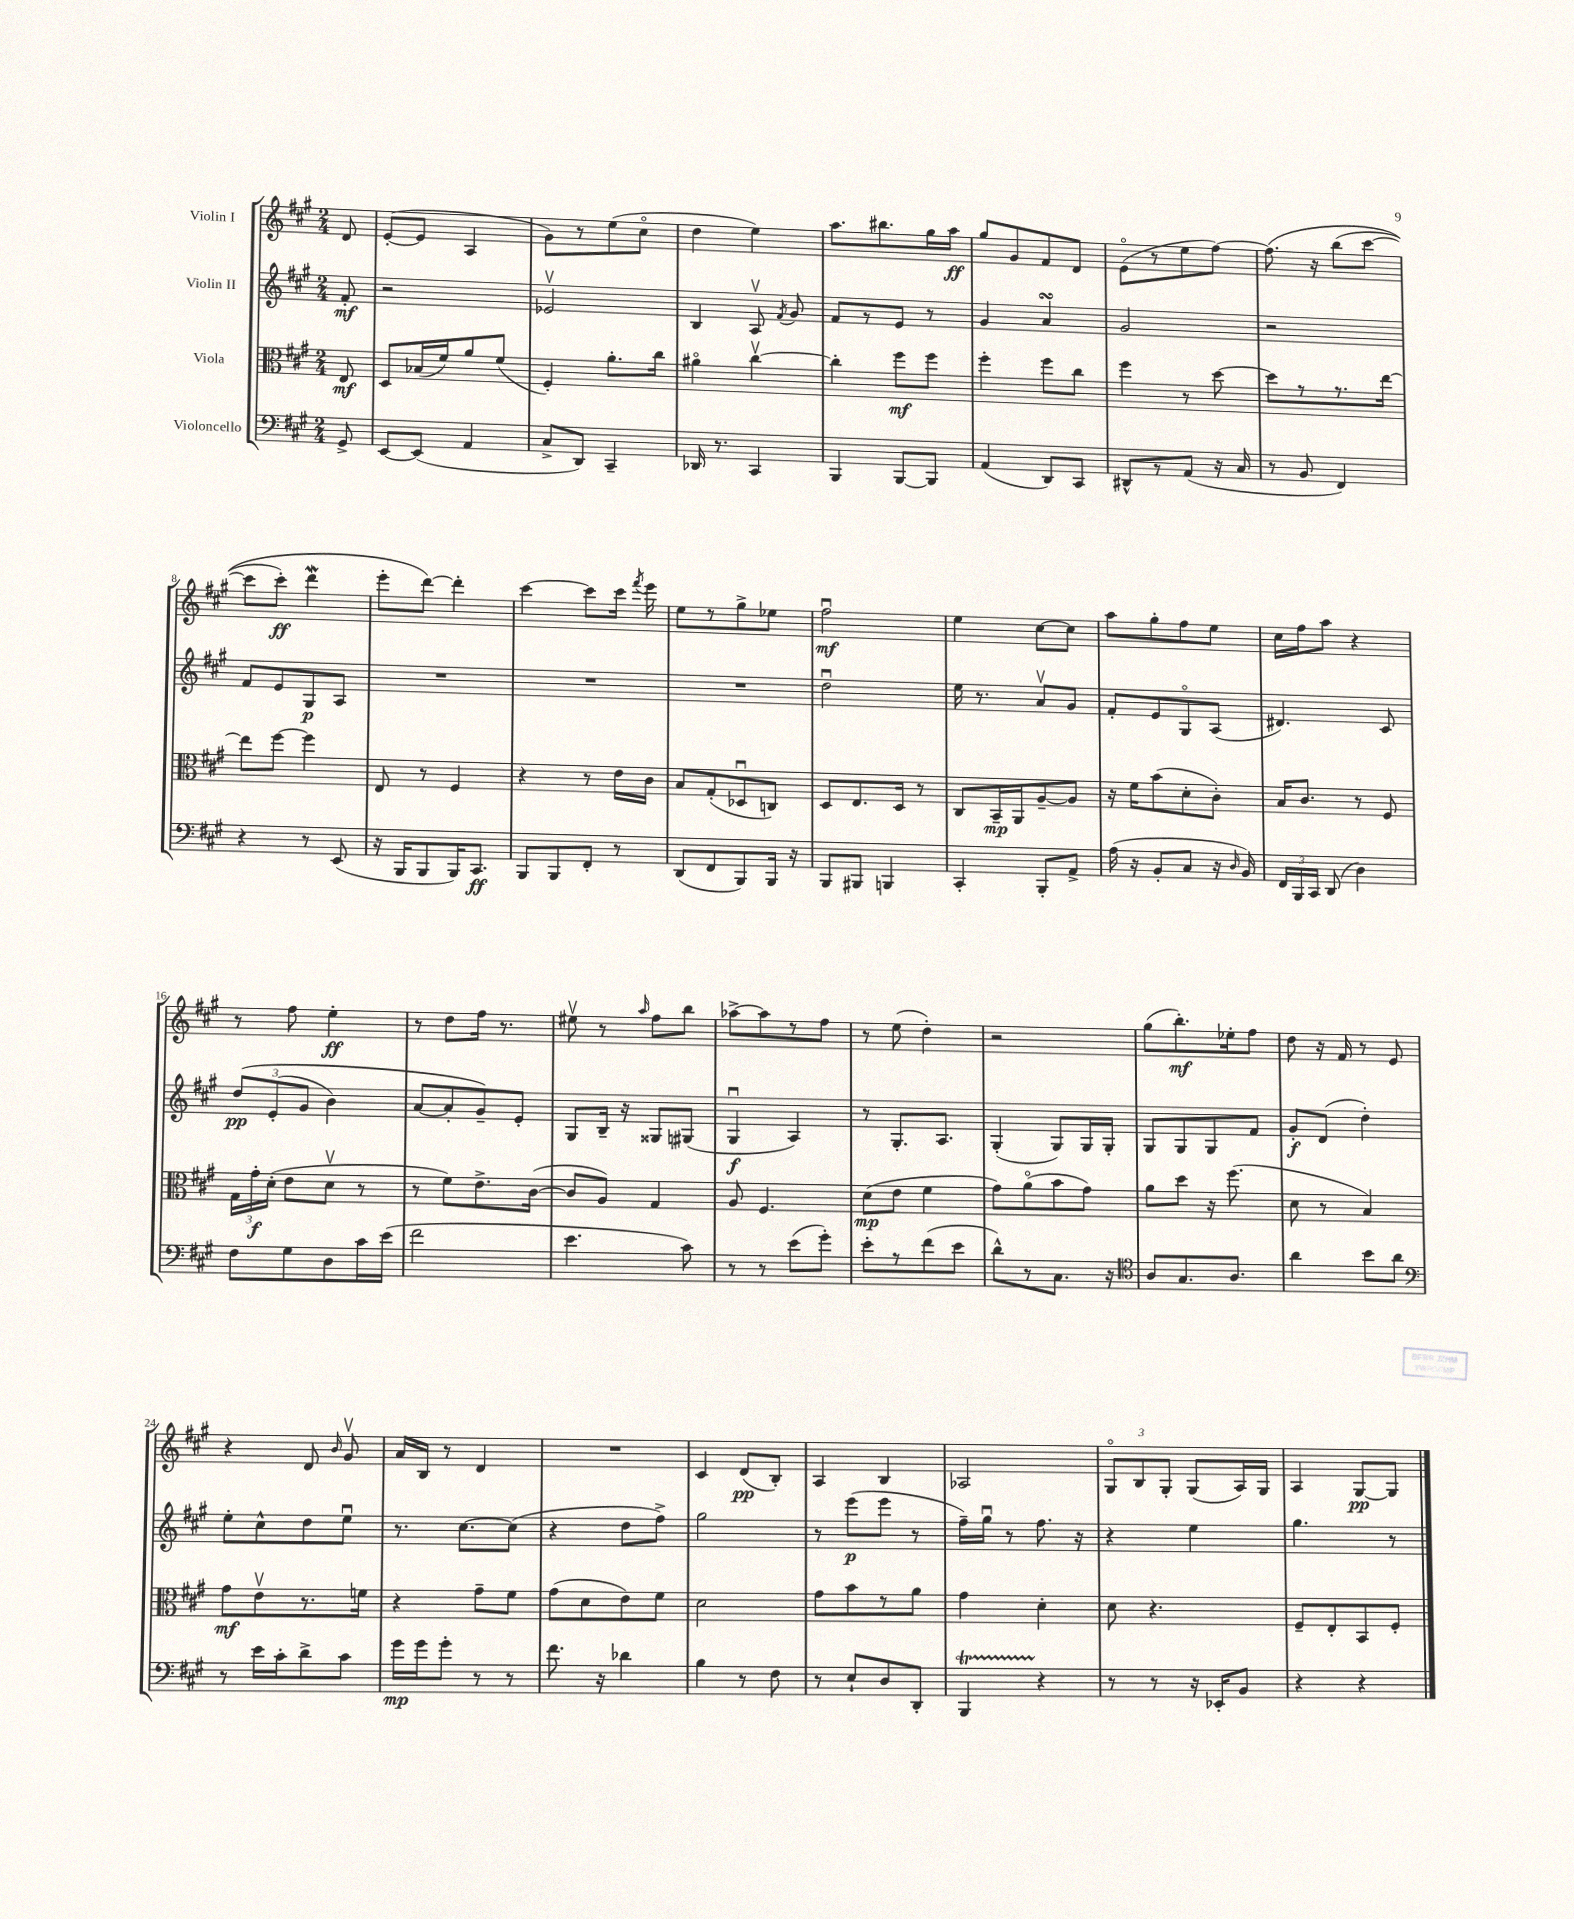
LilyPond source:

<<
\new StaffGroup <<
\new Staff = "s0" \with { instrumentName = "Violin I" } {
    \clef treble \key a \major \numericTimeSignature \time 2/4 \partial 8
    \autoBeamOff d'8 |
    e'8[~-.( e'8] a4 |
    gis'8[) r8 e''8( cis''8]\flageolet |
    d''4 e''4) |
    a''8.[ bis''8. gis''16 a''16]\ff |
    gis''8[ gis'8 fis'8 d'8] |
    e'8[\flageolet( r8 e''8 fis''8]~) |
    fis''8.\( r16 b''8[( cis'''8]~ |
    cis'''8[ cis'''8]-.\ff) d'''4\mordent |
    e'''8[-. d'''8]~\) d'''4-. |
    cis'''4~ cis'''8[ cis'''16] \acciaccatura { fis'''8 } e'''16 |
    e''8[ r8 gis''8-> ees''8] |
    fis''2\downbow\mf |
    e''4 cis''8[~ cis''8] |
    a''8[ gis''8-. fis''8 e''8] |
    cis''16[ fis''16 a''8] r4 |
    r8 fis''8 e''4-.\ff |
    r8 d''8[ fis''16] r8. |
    eis''8\upbow r8 \grace { a''16 } fis''8[ b''8] |
    aes''8[~-> aes''8 r8 fis''8] |
    r8 e''8( d''4-.) |
    r2 |
    gis''8[( b''8.-.\mf) ees''16-. fis''8] |
    d''8 r16 fis'16 r8 e'8 |
    r4 d'8 \grace { b'16 } gis'8\upbow |
    a'16[ b16] r8 d'4 |
    R2 |
    cis'4 d'8[\pp( b8]-.) |
    a4 b4 |
    aes2 |
    \tuplet 3/2 { gis8[\flageolet b8 gis8]-. } gis8[( a16) gis16] |
    a4 gis8[~\pp gis8] \bar "|." |
}
\new Staff = "s1" \with { instrumentName = "Violin II" } {
    \clef treble \key a \major \numericTimeSignature \time 2/4 \partial 8
    \autoBeamOff fis'8-.\mf |
    r2 |
    ees'2\upbow |
    b4 a8\upbow \acciaccatura { fis'8 } gis'8 |
    fis'8[ r8 e'8] r8 |
    gis'4 a'4\turn |
    gis'2 |
    r2 |
    fis'8[ e'8 gis8\p a8] |
    R2 |
    R2 |
    R2 |
    d''2\downbow |
    e''16 r8. a'8[\upbow gis'8] |
    fis'8[-. e'8 gis8\flageolet a8]( |
    dis'4.) cis'8 |
    \tuplet 3/2 { d''8[\pp\( e'8-.( gis'8] } b'4) |
    a'8[~ a'8-. gis'8--\) e'8]-. |
    gis8[ b16]-- r16 gisis8[ gis8]( |
    gis4\downbow\f a4) |
    r8 gis8.[-. a8.] |
    gis4-.( gis8[) gis16 gis16]-. |
    gis8[ gis8 gis8 fis'8] |
    gis'8[-.\f d'8]( d''4-.) |
    e''8[-. cis''8-^ d''8 e''8]\downbow |
    r8. cis''8.[~ cis''8]( |
    r4 d''8[ fis''8]->) |
    gis''2 |
    r8 e'''8[\p( e'''8] r8 |
    fis''16[--) gis''16]\downbow r8 fis''8. r16 |
    r4 e''4 |
    gis''4. r8 \bar "|." |
}
\new Staff = "s2" \with { instrumentName = "Viola" } {
    \clef alto \key a \major \numericTimeSignature \time 2/4 \partial 8
    \autoBeamOff e8\mf |
    d8[ bes16( fis'16) a'8 fis'8]( |
    fis4-.) a'8.[-. cis''16] |
    ais'4\flageolet cis''4~\upbow |
    cis''4-. fis''8[\mf fis''8] |
    fis''4-. fis''8[ cis''8] |
    fis''4 r8 d''8~ |
    d''8[ r8 r8. e''16]~ |
    e''8[ fis''8]~ fis''4 |
    e8 r8 fis4 |
    r4 r8 e'16[ cis'16] |
    b8[ gis8-.( des8\downbow c8]) |
    d8[ e8. d16] r8 |
    cis8[ b,16--\mp a,16 a8~-- a8] |
    r16 fis'16[ b'8( d'8-. cis'8]-.) |
    b16[ cis'8.] r8 fis8 |
    \tuplet 3/2 { gis16[ gis'16-.\f d'16]-.( } e'8[ d'8]\upbow r8 |
    r8 fis'8[) e'8.-> cis'16]~( |
    cis'8[ a8]) gis4 |
    a8 fis4. |
    d'8[\mp( e'8] fis'4 |
    gis'8[) a'8\flageolet( b'8 gis'8]) |
    a'8[ d''8] r16 fis''8.( |
    d'8 r8 b4) |
    gis'8[\mf e'8\upbow r8. f'16] |
    r4 gis'8[-- fis'8] |
    gis'8[( d'8 e'8) fis'8] |
    d'2 |
    gis'8[ b'8 r8 a'8] |
    gis'4 d'4-. |
    d'8 r4. |
    fis8[-- e8-. b,8 fis8]-. \bar "|." |
}
\new Staff = "s3" \with { instrumentName = "Violoncello" } {
    \clef bass \key a \major \numericTimeSignature \time 2/4 \partial 8
    \autoBeamOff gis,8-> |
    e,8[~ e,8]( a,4 |
    cis8[-> d,8]) cis,4-- |
    des,16 r8. cis,4 |
    b,,4 b,,8[~ b,,8] |
    a,4( d,8[) cis,8] |
    dis,8[-^ r8 a,8]( r16 cis16 |
    r8 b,8 fis,4) |
    r4 r8 e,8( |
    r16 b,,16[ b,,8 b,,16) cis,8.]\ff |
    b,,8[ b,,8 fis,8]-. r8 |
    d,8[( fis,8 b,,8) b,,16] r16 |
    b,,8[ bis,,8] b,,4 |
    cis,4-. b,,8[-. a,8]-> |
    a16( r16 b,8[-. cis8] r16 \grace { d16 } b,16) |
    \tuplet 3/2 { fis,16[ b,,16 cis,16] } d,8( d4) |
    fis8[ gis8 d8 cis'16 e'16]( |
    fis'2 |
    e'4. cis'8) |
    r8 r8 e'8[( gis'8]-.) |
    e'8[-. r8 fis'8( e'8] |
    d'8[-^) r8 cis8.] r16 |
    \clef tenor a8[ gis8. a8.] |
    a'4 b'8[ a'8] |
    \clef bass r8 e'16[ cis'16-. d'8-> cis'8] |
    gis'16[\mp gis'16 gis'8]-. r8 r8 |
    fis'8. r16 des'4 |
    b4 r8 fis8 |
    r8 e8[-! d8 d,8]-. |
    b,,4\startTrillSpan r4\stopTrillSpan |
    r8 r8 r16 ees,16[-. b,8] |
    r4 r4 \bar "|." |
}
>>
>>
